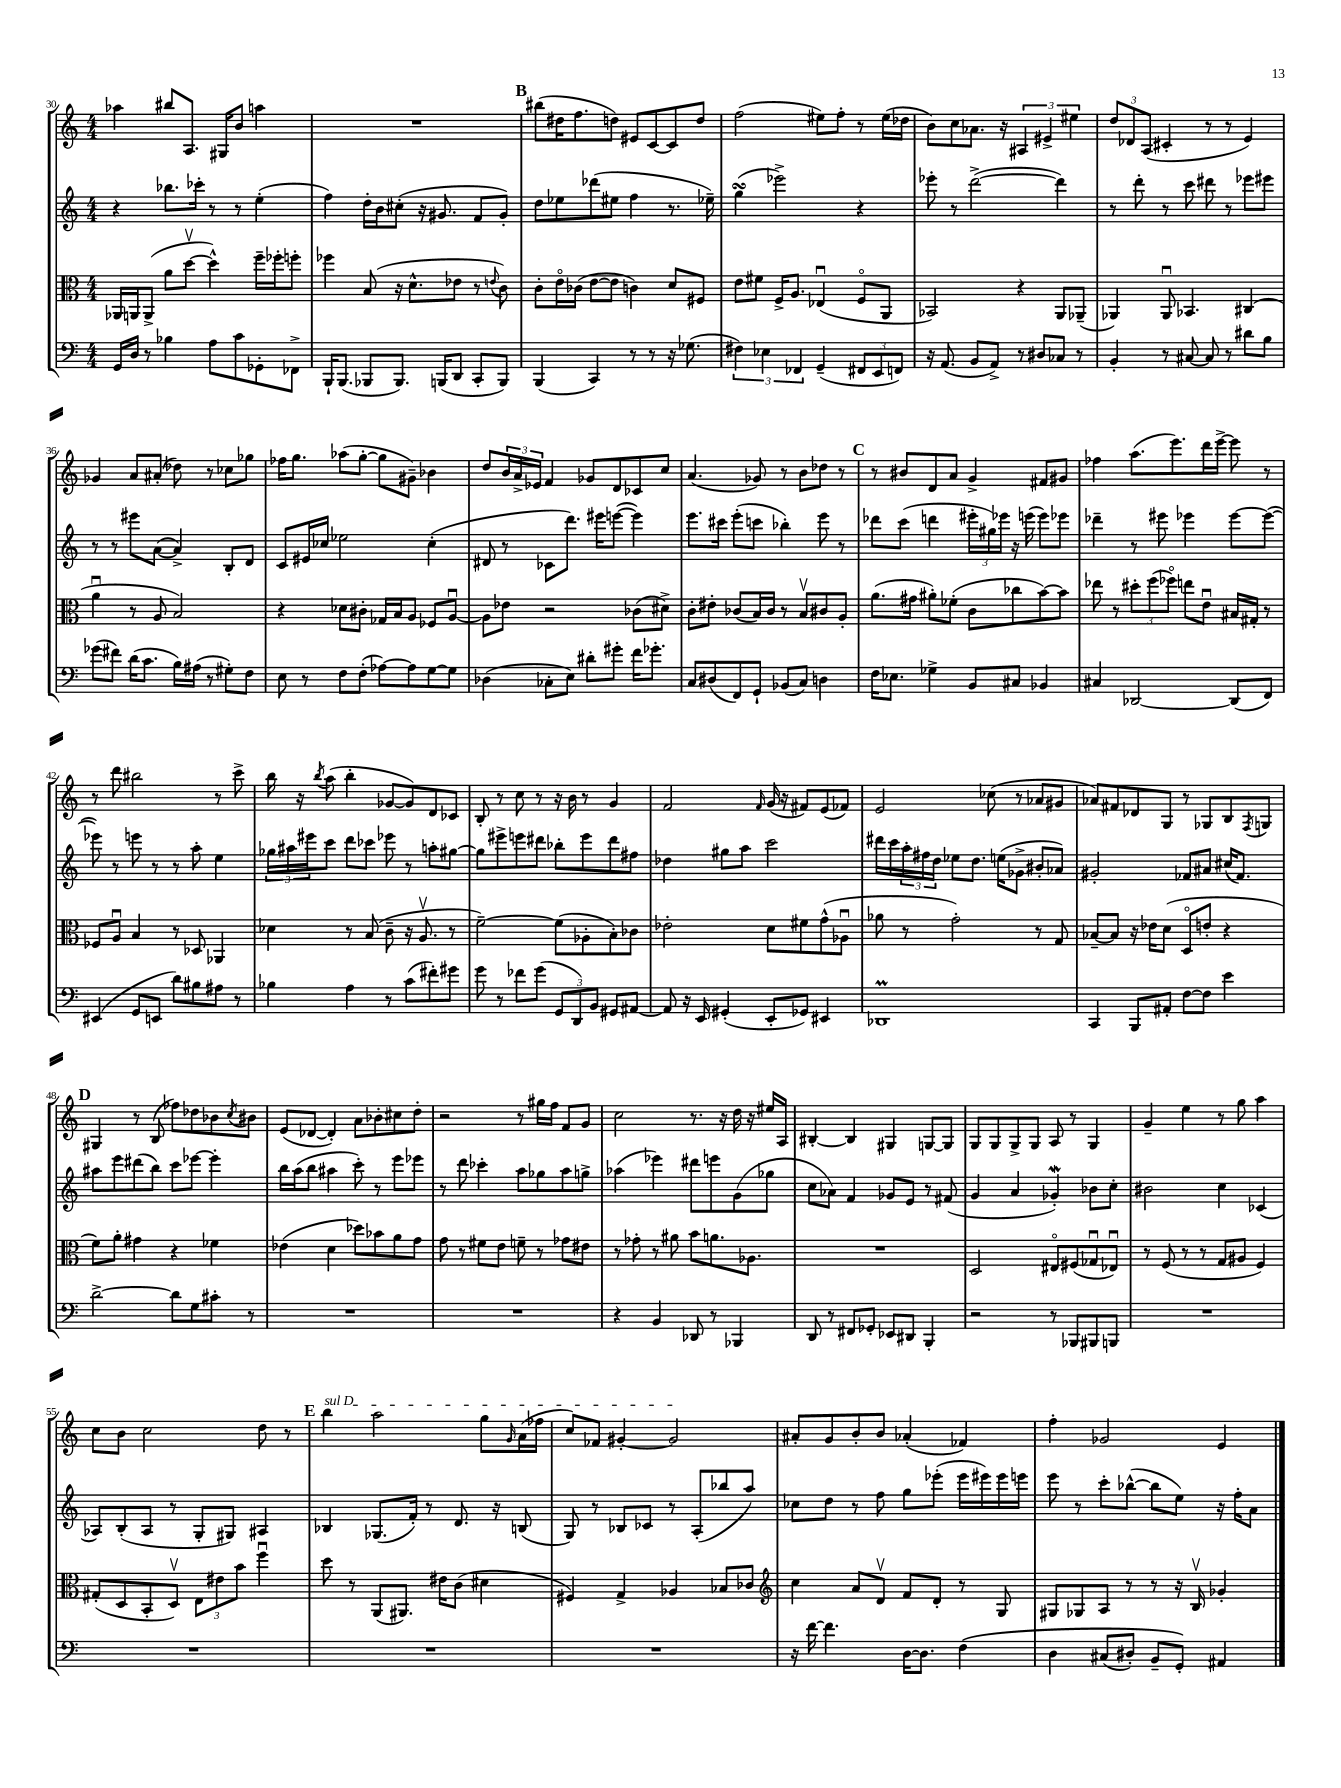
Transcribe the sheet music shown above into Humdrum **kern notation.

**kern	**kern	**kern	**kern
*part4	*part3	*part2	*part1
*staff4	*staff3	*staff2	*staff1
*clefF4	*clefC3	*clefG2	*clefG2
*k[]	*k[]	*k[]	*k[]
*M4/4	*M4/4	*M4/4	*M4/4
=30	=30	=30	=30
16GG/LL	16AA-X/LL	4r	4aa-X\
16D/JJ	16AAn/J	.	.
8r	(8AA^/J	.	.
4B-X\	8a\L	8.bb-X\L	8bb#X/L
.	[8ddv\J	.	8.A/J
.	.	16ccc-X'\Jk	.
8A\L	4dd^^\])	8r	.
.	.	.	16G#X/KL
8c\	.	8r	8b/J
8GG-X'\	16ff~\LL	(4ee'\	4aan\
.	16ff-X'\J	.	.
8FF-X^\J	8ffn'\J	.	.
=31	=31	=31	=31
16BBB`/KL	4ff-X\	4ff\)	1r
(8.BBB/J	.	.	.
8BBB-X/L	(8B/	16dd'\LL	.
.	.	16b\J	.
8.BBB-/J)	16r	(8cc#X'\J	.
.	8.d^^\L	.	.
.	.	16r	.
(16BBBn/KL	.	8.g#X/	.
8DD/J	8e-X\J	.	.
8CC'/L	8r	8f/L	.
.	8qqen/	.	.
8BBB/J)	8c\)	8g#'/J)	.
!!LO:REH:place=s1:t=B
=32	=32	=32	=32
(4BBB/	8c'\L	8dd\L	(8bb#X\L
.	16e\L	8ee-X\	16dd#X\K
.	(16c-X\JJ	.	8.ff\
4CC/)	[8e\L	(8ddd-X\	.
.	8e\J]	8ee#X\J	8ddn\J)
8r	4cn\)	4ff\	8e#X/L
8r	.	.	[8c/
16r	8d/L	8.r	8c/]
(8.G-X\	.	.	.
.	8F#X/J	.	8dd/J
.	.	16ee-X~\)	.
=33	=33	=33	=33
6F#X\)	8e\L	(4ggsSSS\	(2ff\
.	8f#X\J	.	.
6E-X\	.	.	.
.	16F^/KL	2eee-X^\)	.
.	8.A/J	.	.
6FF-X/	.	.	.
(4GG~/	(4E-Xu/	.	8ee#X\L)
.	.	.	8ff'\J
12FF#X/L	8F/L	4r	8r
12EE/	.	.	.
.	8AA/J	.	(16ee#\LL
12FFn/J)	.	.	.
.	.	.	16dd-X\JJ
=34	=34	=34	=34
16r	2BB-X/)	8eee-X'\	8b\L)
(8.AA/	.	.	.
.	.	8r	8cc\
8BB/L	.	([2ddd^\	8.a-X\J
8AA^/J)	.	.	.
.	.	.	16r
8r	4r	.	6A#X/
8D#X/L	.	.	.
.	.	.	6e#X^/
8C-X/J	8AA/L	4ddd\])	.
.	.	.	6ee#X\
8r	(8AA-X~/J	.	.
=35	=35	=35	=35
4BB'/	4AA-X/)	8r	12dd/L
.	.	.	12d-X/
.	.	8ddd'\	.
.	.	.	(12A/J
8r	8AA-u/	8r	4c#X'/
[8C#X/	4.BB-X/	8ccc\	.
8C#/]	.	8ddd#X\	8r
8r	.	8r	8r
8d#X\L	(4C#X/	8eee-X\L	4e/)
8B\J	.	8eee#X\J	.
!!LO:LB:g=z
=36	=36	=36	=36
(8g-X\L	4au\	8r	4g-X/
8f#X\J)	.	8r	.
(16d\KL	8r	8eee#X\L	8a/L
8.c\J	.	.	.
.	8A/	([8a\J	(8a#X'/J
16B\LL)	2B/)	4a^/])	8dd-X\)
(16A#X\JJ	.	.	.
8r	.	.	8r
8G#X'\L)	.	8B'/L	8cc-X\L
8F\J	.	8d/J	8gg-X\J
=37	=37	=37	=37
8E\	4r	8c/L	16ff-X\KL
.	.	.	8.gg\J
8r	.	16e#X/L	.
.	.	16cc-X/JJ	.
8F\L	8d-X\L	2ee-X\	(8aa-X\L
(8F'\J	8c#X'\J	.	[8gg'\J
[8A-X\L)	16G-X/LL	.	8gg\L]
.	16B/J	.	.
8A-\]	8A/J	.	8g#X~\J)
[8G\	8F-X/L	(4cc-'\	4b-X\
8G\J]	[8Au/J	.	.
=38	=38	=38	=38
(4D-X\	8A\L]	8d#X/	8dd/L
.	8e-X\J	8r	24b/L
.	.	.	24a^/
.	.	.	24e-X/JJ
8C-X'\L	2r	8c-X\L	4f/
8E\J)	.	8.ddd\J)	.
8d#X'\L	.	.	8g-X/L
.	.	16eee#X\KL	.
8g#X'\J	.	([8eeen\J	8d/
16f\KL	(8c-X\L	4eee\])	8c-X/
8.g-X'\J	.	.	.
.	8d#X^\J)	.	8cc/J
=39	=39	=39	=39
8C/L	8c'\L	8.eee\L	(4.a/
(8D#X/	8e#X'\J	.	.
.	.	16ccc#X\Jk	.
8FF/)	(8c-X/L	(8eee'\L	.
8GG`/J	16B/L)	8cccn\J	8g-X/)
.	16c-/JJ	.	.
(8BB-X/L	8r	4bb-X'\)	8r
8C/J)	8Bv/L	.	8b\L
4Dn\	8c#X/	8eee\	8dd-X\J
.	8A'/J	8r	8r
!!LO:REH:place=s1:t=C
=40	=40	=40	=40
16F\KL	(8.a\L	8ddd-X\L	8r
8.E-X\J	.	.	.
.	.	(8ccc\J	8b#X/L
.	16g#X\Jk	.	.
4G-X^\	8a#X'\L)	4dddn\	8d/
.	(8f-X'\J	.	8a/J
8BB/L	8c\L	24eee#X'\LL	4g^/
.	.	24gg#X\)	.
.	.	24eee-X\JJ	.
8C#X/J	8cc-X\	16r	.
.	.	(16eeen\	.
4BB-X/	[8b\)	8eee\L)	8f#X/L
.	8b\J]	8eee-X\J	8g#X/J
=41	=41	=41	=41
4C#X/	8ee-X\	4ddd-X~\	4ff-X\
.	8r	.	.
[2DD-X/	12dd#X'\L	8r	(8.aa\L
.	(12ff\	.	.
.	.	8eee#X\	.
.	12ff-X\J)	.	.
.	.	.	8.eee\)
.	8een\L	4eee-X\	.
.	8eu\J	.	16ddd\L
.	.	.	[16eee^\JJ
(8DD-/L]	16B#X/LL	[8eee-\L	8eee\]
.	16G#X'/JJ	.	.
8FF/J)	8r	(8eee-\J_	8r
!!LO:LB:g=z
=42	=42	=42	=42
(4EE#X/	8F-X/L	8eee-X\])	8r
.	8Au/J	8r	8ddd\
8GG/L	4B/	8eeen\	2bb#X\
8EEn/J	.	8r	.
8d\L)	8r	8r	.
8B#X\	8D-X/	8aa'\	.
8A#X\J	4AA-X/	4ee\	8r
8r	.	.	8ccc^\
=43	=43	=43	=43
4B-X\	4d-X\	24gg-X\LL	16bb\
.	.	24aa#X\	.
.	.	.	16r
.	.	24eee#X\J	.
.	.	.	8qbb/
.	.	8ccc\J	(8aa\
4A\	8r	8ddd\L	4bb'\
.	(8B/	8ccc-X\J	.
8r	8c~\	8eee-X\	[8g-X/L
(8c\L	16r	8r	8g-/])
.	8.Av/	.	.
8f#X'\)	.	8aan'\L	8d/
8g#X\J	8r	[8gg#X\J	8c-X/J
=44	=44	=44	=44
8g\	[2f~\)	8gg#\L]	8B'/
8r	.	8eee#X^\	8r
8f-X\L	.	8eeen\	8cc\
(8g\J	.	8ddd#X\J	8r
12GG/L	(8f\L]	8bb-X'\L	16r
.	.	.	16b\
12DD/)	.	.	.
.	8A-X'\	8eee\	8r
12BB/J	.	.	.
8GG#X/L	8B'\)	8ddd#\	4g/
[8AA#X/J	8c-X\J	8ff#X\J	.
=45	=45	=45	=45
8AA#/]	2e-X'\	4dd-X\	2f/
16r	.	.	.
16EE/	.	.	.
(4GG#X'/	.	8gg#X\L	.
.	.	8aa\J	.
.	.	.	16qqf/
8EE'/L	8d\L	2ccc\	(16g/
.	.	.	16r
8GG-X/J)	8f#X\	.	8f#X/L)
4EE#X/	(8g^^\	.	(8e/
.	8A-Xu\J	.	8f-X/J)
=46	=46	=46	=46
1DD-XM	8a-X\	16ddd#X\LL	2e/
.	.	16ccc\	.
.	8r	24aa'\	.
.	.	24ff#X\	.
.	.	24dd\JJ	.
.	2g'\)	8ee-X\L	.
.	.	8.dd\J	.
.	.	.	(8cc-X\
.	.	(16een\KL	.
.	.	8g-X^\J	8r
.	8r	8b#X'/L	8a-X/L
.	8G/	8a-X/J)	8g#X/J
=47	=47	=47	=47
4CC/	[8B-X~/L	2g#X'/	8a-X/L)
.	8B-/J]	.	8f#X/
8BBB/L	16r	.	8d-X/
.	16e-X\KL	.	.
8AA#X'/J	(8d\J	.	8G/J
[8F\L	8D/L	8f-X/L	8r
8F\J]	8en'/J	8a#X/J	8G-X/L
4e\	4r	(16cc#X/KL	8B/
.	.	8.f-/J)	.
.	.	.	8qF/
.	.	.	8Gn/J
!!LO:LB:g=z
!!LO:REH:place=s1:t=D
=48	=48	=48	=48
[2d^\	8f\L)	8aa#X\L	4G#X/
.	8a'\J	8eee\	.
.	4g#X\	(8ddd#X\	8r
.	.	8bb\J)	(8B/
8d\L]	4r	8ccc\L	8ff-X\L)
8G\	.	[8eee-X\J	8dd-X\
8c#X'\J	4f-X\	4eee-'\]	8b-X\
.	.	.	8qcc/
8r	.	.	8b#X\J
=49	=49	=49	=49
1r	(4e-X\	16bb\LL	(8e/L
.	.	(16aa\J	.
.	.	8bb\J	[8d-X/J
.	4d\	4aa#X\	4d-'/])
.	8dd-X\L)	8ccc'\)	8a\L
.	8b-X\	8r	8b-X'\
.	8a\	8eee\L	8cc#X\
.	8g\J	8eee-X\J	8dd'\J
=50	=50	=50	=50
1r	8g\	8r	2r
.	8r	8ddd\	.
.	8f#X\L	4ccc-X'\	.
.	8e\J	.	.
.	8fn~\	8aa\L	8r
.	8r	8gg-X\	16gg#X\LL
.	.	.	16ff\JJ
.	8g-X\L	8aa\	8f/L
.	8e#X\J	8ggn^\J	8g/J
=51	=51	=51	=51
4r	8r	(4aa-X\	2cc\
.	8g-X'\	.	.
4BB/	8r	4eee-X\)	.
.	8a#X\	.	.
8DD-X/	8b\L	8ddd#X\L	8.r
8r	8.an\	8eeen\	.
.	.	.	16r
4BBB-X/	.	(8g\	16dd\
.	8.A-X\J	.	16r
.	.	8gg-X\J	16ee#X/LL
.	.	.	16A/JJ
=52	=52	=52	=52
8DD/	1r	8cc\L	[4B#X'/
8r	.	8a-X\J)	.
8FF#X/L	.	4f/	4B#/]
8GG-X'/J	.	.	.
8EE-X/L	.	8g-X/L	4G#X/
8DD#X/J	.	8e/J	.
4BBB'/	.	8r	[8Gn/L
.	.	(8f#X/	8G/J]
=53	=53	=53	=53
2r	2D/	4g/	8G/L
.	.	.	8G/
.	.	4a/	8G^/
.	.	.	8G/J
8r	8E#X/L	4g-Xw'/)	8A/
8BBB-X/L	(8F#X/	.	8r
8BBB#X/	8G-Xu/	8b-X\L	4G/
8BBBn/J	8E-Xu/J)	8cc'\J	.
=54	=54	=54	=54
1r	8r	2b#X\	4g~/
.	(8F/	.	.
.	8r	.	4ee\
.	8r	.	.
.	8G/L	4cc\	8r
.	8A#X/J	.	8gg\
.	4F/)	(4c-X/	4aa\
!!LO:LB:g=z
=55	=55	=55	=55
1r	(8G#X'/L	8A-X/L)	8cc\L
.	8D/	(8B'/	8b\J
.	8BB'/	8A-/J	2cc\
.	8Dv/J)	8r	.
.	12E\L	8G'/L	.
.	12e#X\	.	.
.	.	8G#X/J)	.
.	12b\J	.	.
.	4ffu\	4A#X/	8dd\
.	.	.	8r
!!LO:REH:place=s1:t=E
=56	=56	=56	=56
!	!	!	!LO:TX:a:i:t=sul D
1r	8dd\	4B-X/	4bb\
.	8r	.	.
.	(8AA/L	(8.G-X/L	2aa\
.	8.AA#X/J)	.	.
.	.	16f'/Jk)	.
.	.	8r	.
.	16e#X\KL	.	.
.	(8c\J	8.d/	.
.	4d#X\	.	8gg\L
.	.	16r	.
.	.	.	16qqg/
.	.	(8Bn/	(16a\L
.	.	.	16ff-X\JJ
=57	=57	=57	=57
1r	4F#X/)	8G/)	8cc/L)
.	.	8r	8f-X/J
.	4G^/	8B-X/L	[4g#X'/
.	.	8c-X/J	.
.	4A-X/	8r	2g#/]
.	.	(8A'/L	.
.	8B-X/L	8bb-X/	.
.	8c-X/J	8aa/J)	.
=58	=58	=58	=58
*	*clefG2	*	*
16r	4cc\	8cc-X\L	8a#X'/L
[16f\	.	.	.
4.f\]	.	8dd\J	8g/
.	8a/L	8r	8b'/
.	8dv/J	8ff\	8b/J
[16D\KL	8f/L	8gg\L	(4a-X'/
8.D\J]	.	.	.
.	8d'/J	(8eee-X'\J	.
(4F\	8r	16eee-\LL	4f-X/)
.	.	16eee#X\)	.
.	8G/	16eee#\	.
.	.	16eeen\JJ	.
=59	=59	=59	=59
4D\	8G#X/L	8eee\	4ff'\
.	8G-X/	8r	.
(8C#X/L	8A/J	8ccc'\L	2g-X/
8D#X'/J)	8r	([8bb-X^^\J	.
8BB~/L	8r	8bb-\L]	.
8GG'/J)	16r	8ee\J)	.
.	16Bv/	.	.
4AA#X/	4g-X'/	16r	4e/
.	.	16ff'\KL	.
.	.	8a\J	.
==	==	==	==
*-	*-	*-	*-
